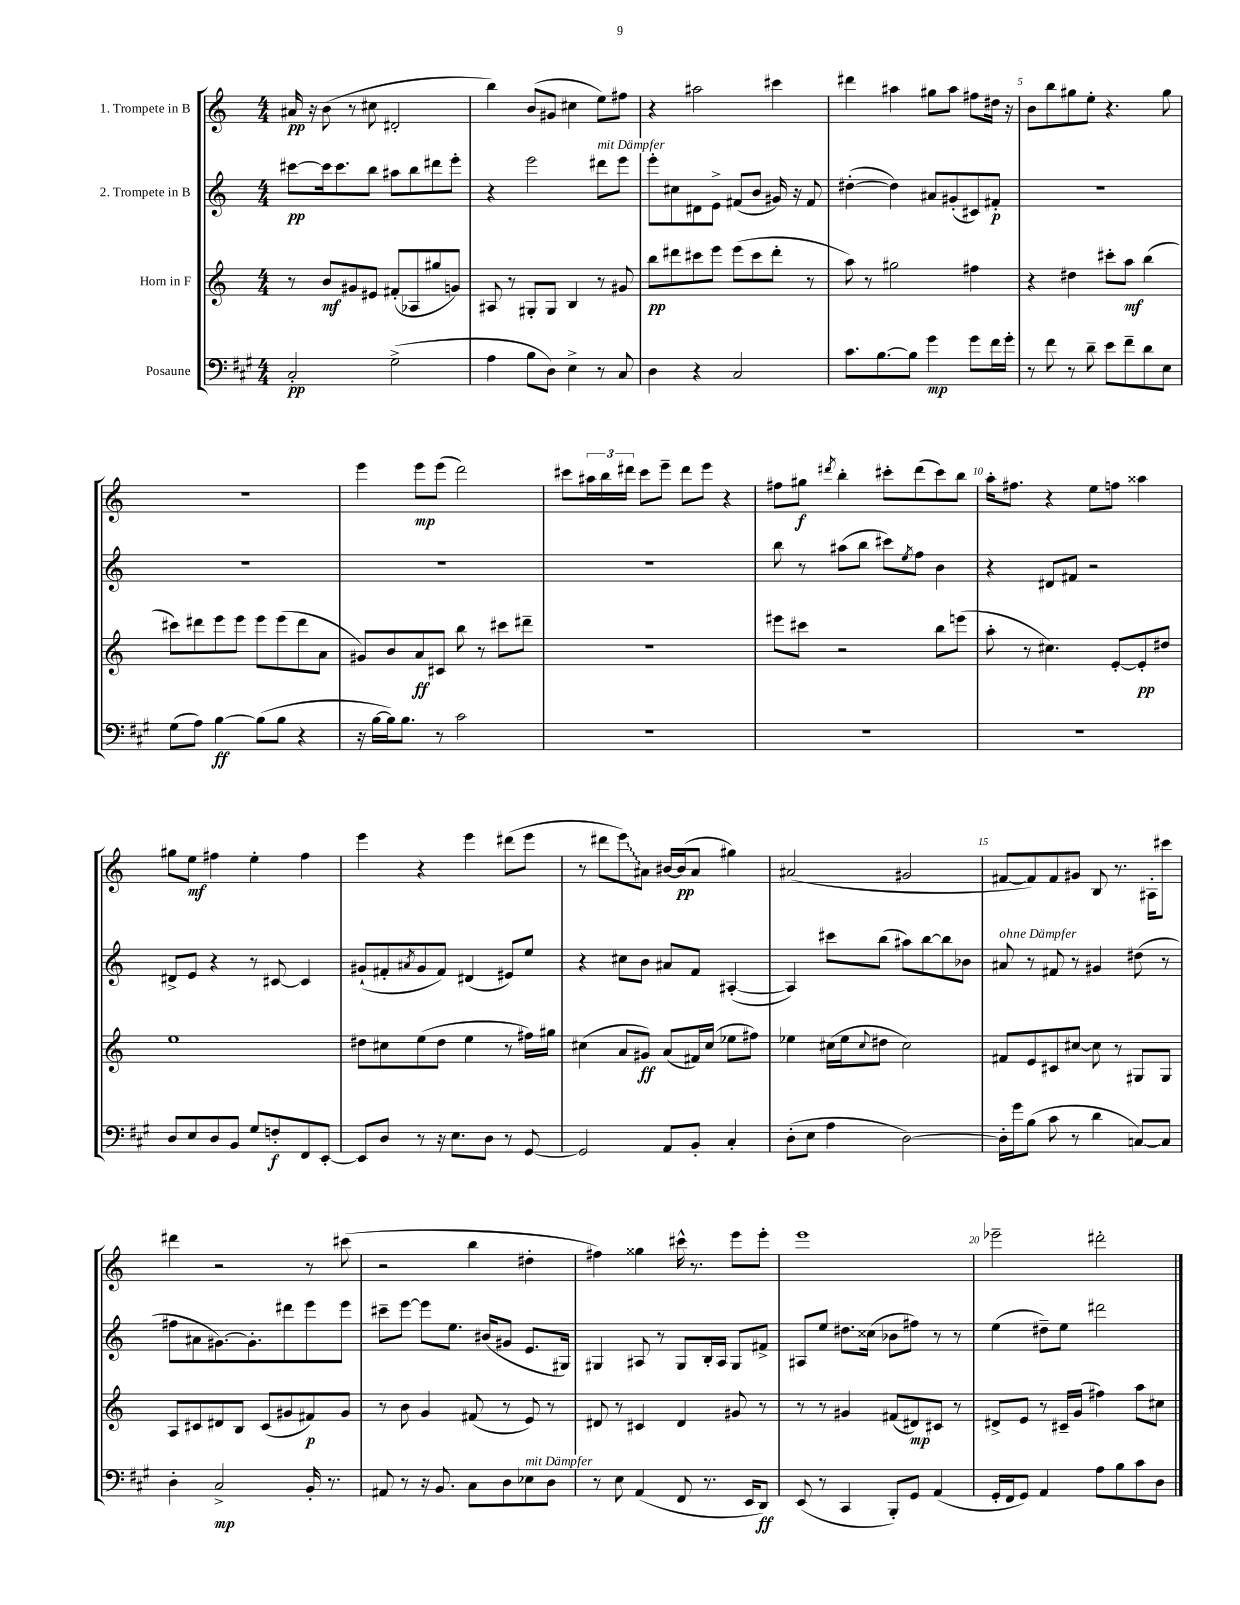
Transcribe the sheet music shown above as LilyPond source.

<<
\new StaffGroup <<
\new Staff = "s0" \with { instrumentName = "1. Trompete in B" } {
    \clef treble \key c \major \numericTimeSignature \time 4/4
    ais'16\pp r16 b'8( r8 cis''8 dis'2-. |
    b''4) b'8( gis'8 cis''4 e''8) fis''8 |
    r4 ais''2 cis'''4 |
    dis'''4 ais''4 gis''8 ais''8 fis''8 dis''16 r16 |
    b'8 b''8 gis''8 e''8-. r4. gis''8 |
    R1 |
    e'''4 e'''8\mp e'''8( d'''2) |
    cis'''8 \tuplet 3/2 { ais''16 b''16 dis'''16 } cis'''8 e'''8-- dis'''8 e'''8 r4 |
    fis''8 gis''8\f \acciaccatura { dis'''8 } b''4-. cis'''8-. dis'''8( cis'''8) b''8 |
    a''16-. fis''8. r4 e''8 f''8 aisis''4 |
    gis''8 e''8\mf fis''4 e''4-. fis''4 |
    e'''4 r4 e'''4 dis'''8( e'''8 |
    r8 dis'''8 \once \override Glissando.style = #'zigzag e'''8\glissando) ais'8 bis'16~ bis'16\pp( ais'8 gis''4) |
    ais'2( gis'2 |
    fis'8~ fis'8) fis'8 gis'8 b8 r8. ais16-. cis'''8 |
    dis'''4 r2 r8 cis'''8( |
    r2 b''4 dis''4-. |
    fis''4) gisis''4 cis'''16-^ r8. e'''8 e'''8-. |
    e'''1 |
    ees'''2-- dis'''2-. \bar "|." |
}
\new Staff = "s1" \with { instrumentName = "2. Trompete in B" } {
    \clef treble \key c \major \numericTimeSignature \time 4/4
    cis'''8~\pp cis'''16 cis'''8. b''8 ais''8 b''8 dis'''8 e'''8-. |
    r4 e'''2 dis'''8^\markup { \italic "mit Dämpfer" } e'''8 |
    e'''8-. cis''8 dis'8 e'8-> fis'8( b'8 gis'16) r16 fis'8 |
    dis''4~-.( dis''4) ais'8 gis'8-.( cis'8) fis'8-.\p |
    R1 |
    R1 |
    R1 |
    R1 |
    b''8 r8 ais''8( b''8 cis'''8) \acciaccatura { e''8 } f''8 b'4 |
    r4 dis'8 fis'8 r2 |
    dis'8-> e'8 r4 r8 cis'8~ cis'4 |
    gis'8-!( fis'8-. \acciaccatura { ais'8 } gis'8 fis'8) dis'4( eis'8) e''8 |
    r4 cis''8 b'8 ais'8 f'8 ais4~-.( |
    ais4) cis'''8 b''8( ais''8) b''8~ b''8 bes'8 |
    ais'8^\markup { \italic "ohne Dämpfer" } r8 fis'8 r8 gis'4 dis''8( r8 |
    fis''8 ais'8 gis'8.~) gis'8.-. dis'''8 e'''8 e'''8 |
    cis'''8-- e'''8~ e'''8 e''8. bis'16( gis'8 e'8. gis16) |
    gis4 ais8 r8 gis8 b16-. ais16 gis8 fis'8-> |
    ais8 e''8 dis''8. cisis''16( bes'8 fis''8) r8 r8 |
    e''4( dis''8--) e''8 dis'''2 \bar "|." |
}
\new Staff = "s2" \with { instrumentName = "Horn in F" } {
    \clef treble \key c \major \numericTimeSignature \time 4/4
    r8 b'8\mf gis'8 eis'8 fis'8-.( aes8 gis''8 g'8) |
    ais8 r8 gis8-. gis8 b4 r8 gis'8 |
    b''8\pp dis'''8 cis'''8 e'''8 e'''8( cis'''8 dis'''8-. r8 |
    a''8) r8 gis''2 fis''4 |
    r4 dis''4 cis'''8-. a''8\mf b''4( |
    cis'''8) dis'''8 e'''8 e'''8 e'''8 e'''8( dis'''8 a'8 |
    gis'8) b'8 a'8\ff cis'8 b''8 r8 cis'''8 dis'''8-- |
    R1 |
    eis'''8 cis'''8 r2 b''8 e'''8( |
    a''8-. r8 cis''4.) e'8~-. e'8-.\pp dis''8 |
    e''1 |
    dis''8 cis''8 e''8( dis''8 e''4 r8 fis''16) gis''16 |
    cis''4( a'8 gis'8\ff) a'8( fis'16) cis''16( ees''8 fis''8) |
    ees''4 cis''16( ees''16 \appoggiatura { cis''8 } dis''8 cis''2) |
    fis'8 e'8 cis'8 cis''8~ cis''8 r8 gis8 gis8 |
    a8 cis'8 dis'8 b8 cis'8( gis'8 fis'8\p) gis'8 |
    r8 b'8 g'4 fis'8( r8 e'8) r8 |
    dis'8 r8 cis'4 dis'4 gis'8 r8 |
    r8 r8 gis'4 fis'8( dis'8\mp) cis'8 r8 |
    dis'8-> e'8 r8 cis'16-- g'16( fis''4) a''8 cis''8 \bar "|." |
}
\new Staff = "s3" \with { instrumentName = "Posaune" } {
    \clef bass \key a \major \numericTimeSignature \time 4/4
    cis2-.\pp gis2->( |
    a4 b8 d8) e4-> r8 cis8 |
    d4 r4 cis2 |
    cis'8. b8.~ b8 gis'4\mp gis'8 fis'16 gis'16-. |
    r8 fis'8 r8 d'8-- e'8 fis'8-- d'8 e8 |
    gis8( a8) b4~\ff b8( b8 r4 |
    r16 b16~ b16) b8. r8 cis'2 |
    R1 |
    R1 |
    R1 |
    d8 e8 d8 b,8 gis8 f8-.\f fis,8 e,8~-. |
    e,8 d8 r8 r16 e8. d8 r8 gis,8~ |
    gis,2 a,8 b,8-. cis4-. |
    d8-.( e8 a4 d2~) |
    d16-. gis'16 b8( cis'8 r8 d'4 c8~) c8 |
    d4-. cis2->\mp b,16-. r8. |
    ais,8 r8 r16 b,8. cis8 d8 ees8^\markup { \italic "mit Dämpfer" } d8 |
    r8 e8 a,4( fis,8 r8. e,16 d,8\ff) |
    e,8( r8 cis,4 b,,8-.) gis,8 a,4( |
    gis,16-. fis,16 gis,8) a,4 a8 b8 cis'8 d8 \bar "|." |
}
>>
>>
\layout { \context { \Score \override BarNumber.break-visibility = ##(#f #t #t) barNumberVisibility = #(every-nth-bar-number-visible 5) } }
